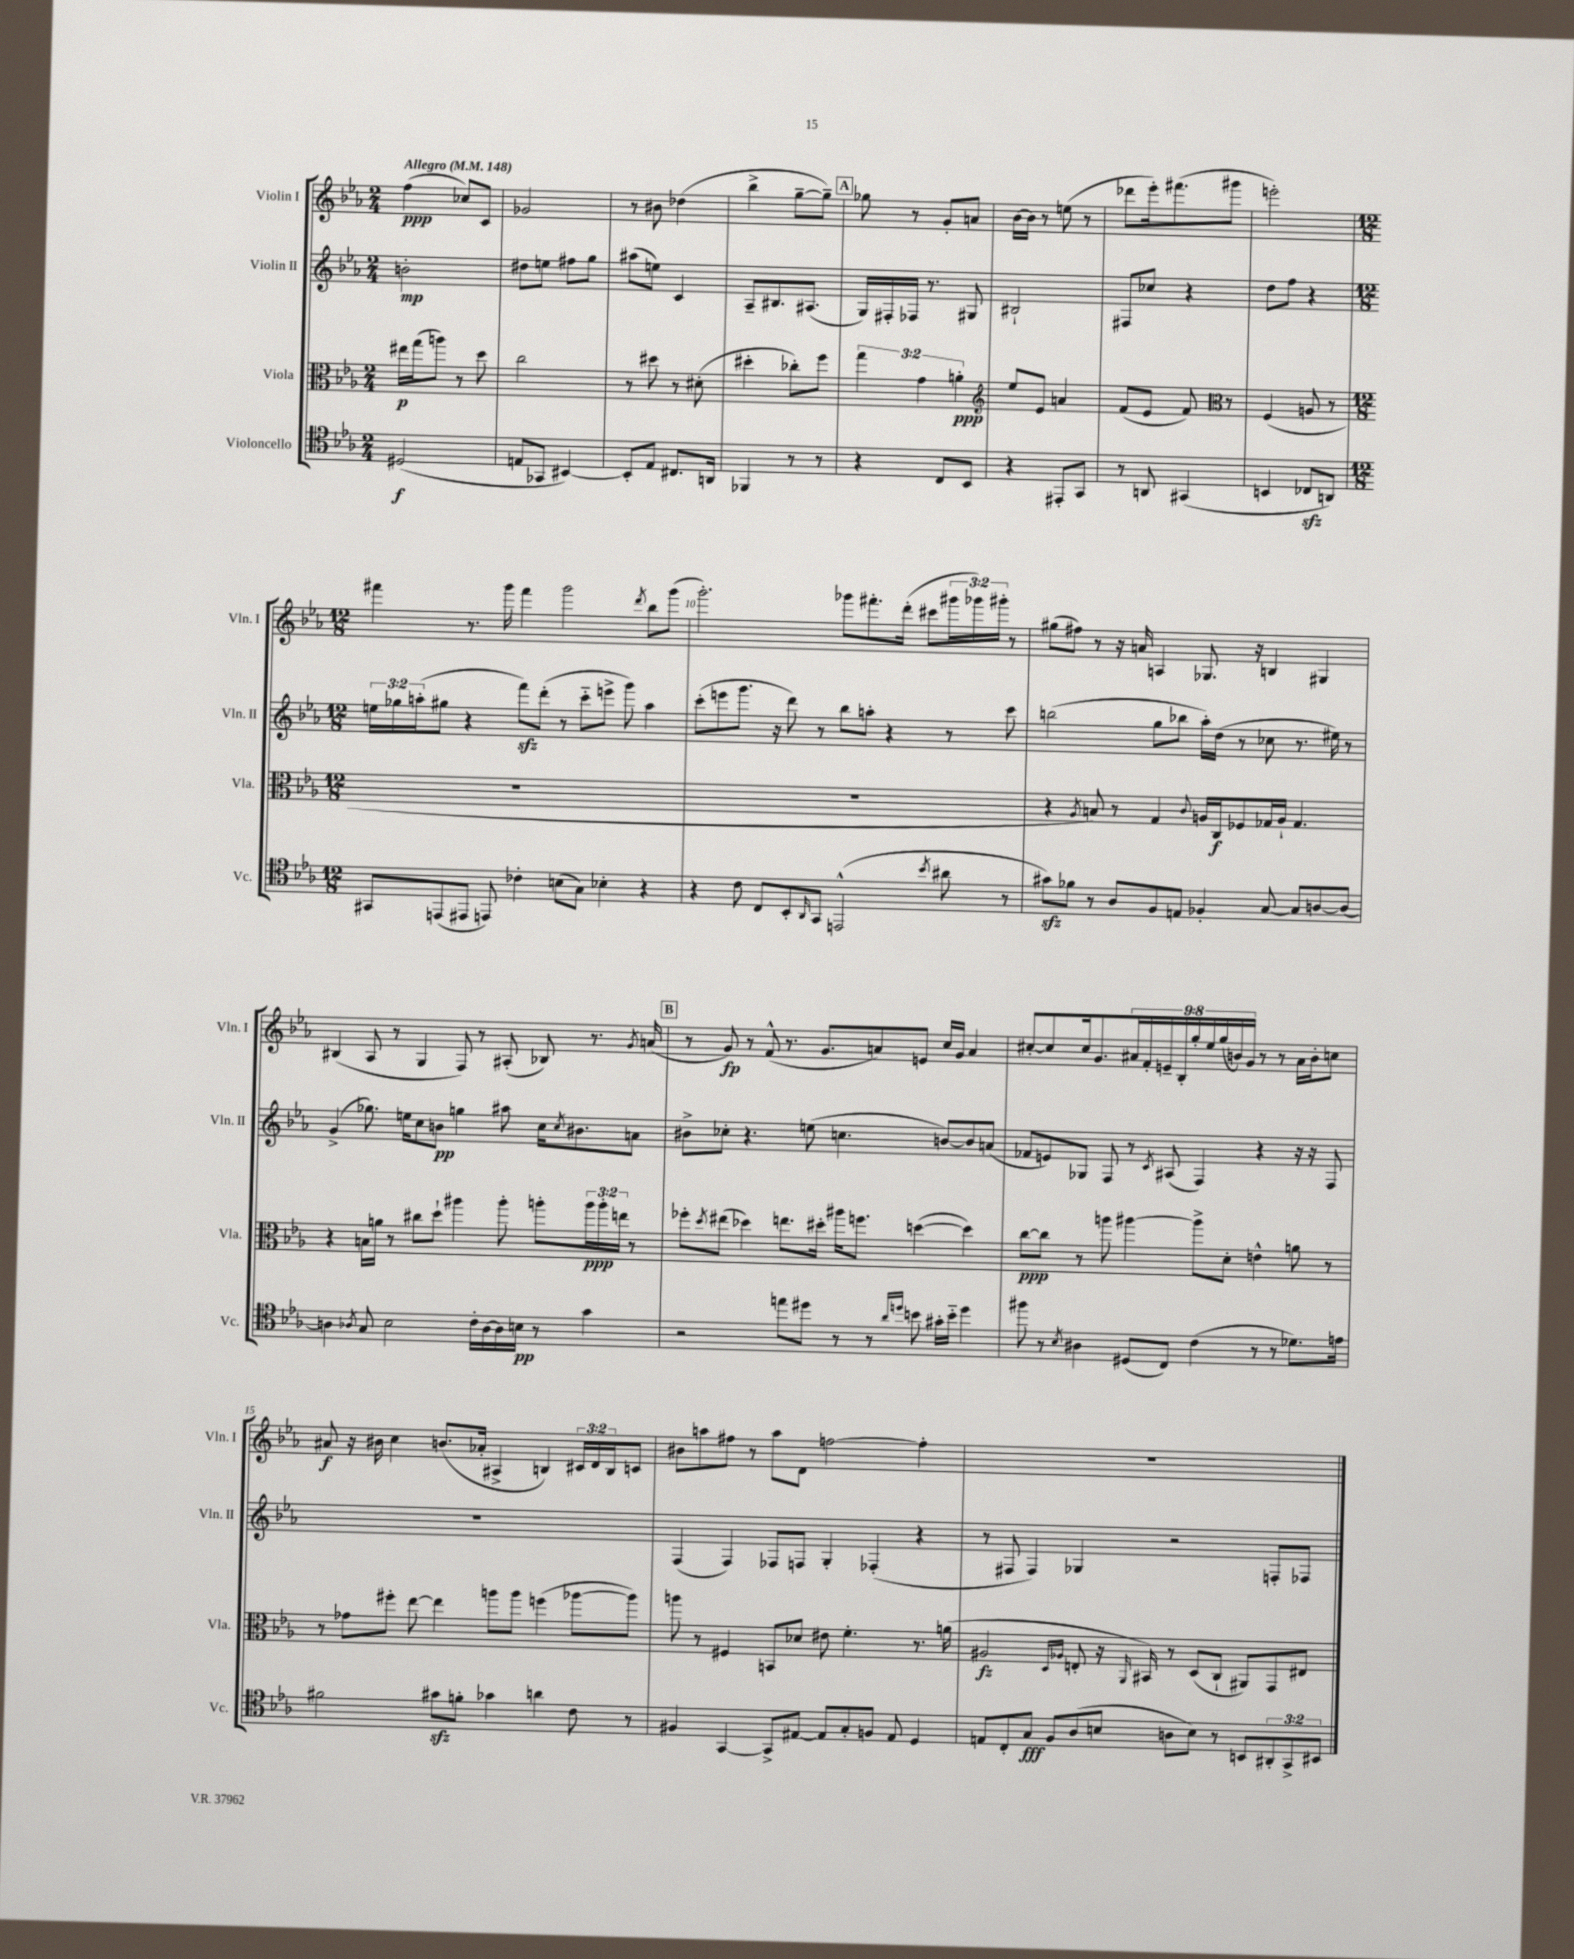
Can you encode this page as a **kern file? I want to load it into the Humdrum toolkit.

**kern	**kern	**kern	**kern
*staff4	*staff3	*staff2	*staff1
*clefC4	*clefC3	*clefG2	*clefG2
*k[b-e-a-]	*k[b-e-a-]	*k[b-e-a-]	*k[b-e-a-]
*M2/4	*M2/4	*M2/4	*M2/4
*MM148	*MM148	*MM148	*MM148
(2D#/	16ee#\LL	2b'\	(4ff\
.	(16gg\J	.	.
.	8aa\J)	.	.
.	8r	.	8cc-/L)
.	8dd\	.	8c/J
=	=	=	=
8E/L	2cc\	8dd#\L	2g-/
8GG-/J	.	8ee\J	.
[4BB#/)	.	8ff#\L	.
.	.	8gg\J	.
=	=	=	=
8BB#'/]L	8r	(8aa#\L	8r
8E-/J	8dd#\	8ee\J)	8b#\
8.C#/L	8r	4c/	(4dd-\
.	(8d#'\	.	.
16AA/Jk	.	.	.
=	=	=	=
4FF-/	4dd#'\	8A-~/L	4bb-^\
.	.	8.B#/	.
8r	8cc-'\L)	.	[8gg~\L
.	.	(8.A#/J	.
8r	8ff\J	.	8gg~\]J)
=	=	=	=
4r	6gg\	16G/LL)	8gg-\
.	.	16F#'/	.
.	.	16F-/JJ	8r
.	6g\	.	.
.	.	8.r	.
8C/L	.	.	8g'/L
.	6a'\	.	.
8BB-/J	.	8G#/	8a/J
=	=	=	=
*	*clefG2	*	*
4r	8ee-/L	2B#`/	[16b-\LL
.	.	.	16b-\]JJ
.	8e-/J	.	8r
8EE#'/L	4a/	.	(8ee\
8GG/J	.	.	8r
=	=	=	=
8r	(8f/L	8F#/L	8ddd-\L
8AA/	8e-/J	8cc-/J	16eee-'\k)
.	.	.	(8.fff#\
(4GG#/	8f/)	4r	.
.	8r	.	8ggg#\J
=	=	=	=
*	*clefC3	*	*
4BB/	(4F/	8dd\L	2eee'\)
.	.	8ff\J	.
8C-/L	8A/	4r	.
8AA/J)	8r	.	.
=	=	=	=
*M12/8	*M12/8	*M12/8	*M12/8
8GG#/L	1.r	24ee\LL	4fff#\
.	.	24gg-\	.
.	.	(24aa'\J	.
(8EE/	.	8gg#\J	.
8EE#/J	.	4r	8.r
8EE/)	.	.	.
.	.	.	16ggg\
4c-'\	.	8fff\L)	4fff#\
.	.	(8ddd'\J	.
(8B\L	.	8r	2ggg\
8G\J)	.	8ccc'~\L	.
4B-'\	.	8eee^\J	.
.	.	8ggg\)	.
.	.	.	8qddd/
4r	.	4aa\	8bb-\L
.	.	.	(8ggg\J
=	=	=	=
4r	1.r	(8ccc'\L	2.ggg'\)
.	.	8eee\	.
8c\	.	8.ggg\J	.
8C/L	.	.	.
.	.	16r	.
8BB-'/	.	8ddd\)	.
16qqAA-/	.	.	.
8GG/J	.	8r	.
(2EE^^/	.	8bb-\L	8ggg-\L
.	.	8aa'\J	8.fff#'\
.	.	4r	.
.	.	.	(16ddd'\Jk
.	.	.	8ccc#\L
8qb-/	.	.	.
8a#\	.	8r	24ggg#\L
.	.	.	24ggg-\)
.	.	.	24ggg#'\JJ
8r	.	8ccc\	8r
=	=	=	=
8g#\L)	4r	(2bb\	(8gg#\L
8f-\J	.	.	8ff#\J)
.	8qA-/	.	.
8r	8B/)	.	8r
8A-/L	8r	.	16r
.	.	.	16a/
8F/	4G/	8gg\L	4A/
8E/J	.	8bb-\J	.
.	8qqc/	.	.
4F-'/	16A/LL	16aa-'\LL)	8.G-/
.	16C/J	(16dd\JJ	.
.	8F-/	8r	.
.	.	.	16r
[8G/	16G-/L	8cc-\	4B/
.	16A`/JJ	.	.
8G/]L	4.G-/	8.r	.
[8A/	.	.	4G#/
.	.	16ee#\)	.
8A/_J	.	8r	.
=	=	=	=
4A\]	4r	(4g^/	(4B#/
8qA-/	.	.	.
8G/	16B\LL	8.gg-\)	8A-/
.	16a\JJ	.	.
2B-\	8r	.	8r
.	.	16ee\LK	.
.	8cc#\L	8cc\	4G/
.	8dd`\J	8b\J	.
.	4aa#\	4gg\	8F/)
16c'\LL	.	.	8r
[16A-\	.	.	.
16A-\]	8aa#'\	8aa#\	(8A#'/
16B\JJ	.	.	.
8r	8aa'\L	16cc\LK	8B-/)
.	.	8qcc/	.
.	.	8.b#\	.
4g\	24aa\L	.	8.r
.	24aa'\	.	.
.	24ee\JJ	.	.
.	8r	8a\J	.
.	.	.	8qg/
.	.	.	(16a/
=	=	=	=
2r	8ff-'\L	8b#^\L	8r
.	8qdd/	.	.
.	(8ee#\J	8cc-'\J	8g/)
.	4dd-\)	4.r	8r
.	.	.	(8f^^/
8ee\L	8.ee\L	.	8.r
8dd#\J	.	(8ee\	.
.	16dd#'\Jk	.	8.g/L
8r	16aa#\LK	4.cc\	.
.	8.ff\J	.	.
8r	.	.	8a/)
16qqa-/LL	.	.	.
16qqdd/JJ	.	.	.
8b\	([4dd\	.	8e/J
16g#'\LL	.	[8b/L)	16cc/LL
16b'~\JJ	.	.	16g/JJ
4dd\	4dd\])	8b/]	4a/
.	.	(8a/J	.
=	=	=	=
8ff#\	[8cc\L	8f-/L	[8cc#'/L
8r	8cc\]J	8e/)	8cc#/]
8qB-/	.	.	.
4A#\	8r	8G-/J	16cc#/k
.	.	.	8.g/
.	8aa\	8F/	.
(8D#/L	[4aa#\	8r	18a#/L
.	.	.	18f'/
.	.	.	18e~/
.	.	8qc/	.
8C/J)	.	(8A#/	.
.	.	.	18B-'/
.	.	.	18gg'/
(4c\	8aa#^\]L	4F/)	.
.	.	.	18ee-/
.	.	.	(18gg/
.	8d'\J	.	.
.	.	.	18b/)
.	.	.	18g/JJ
8r	4e^^\	4r	8r
8r	.	.	8r
8.d-\L)	8a\	16r	16a#\LL
.	.	16r	16b'\J
.	8r	8F/	8cc\J
16e\Jk	.	.	.
=	=	=	=
2f#\	8r	1.r	8a#/
.	8g-\L	.	16r
.	.	.	16b#\
.	8ff#'\J	.	4cc\
.	[8ee-\	.	.
8g#\L	4ee-\]	.	(8.b/L
8f'\J	.	.	.
.	.	.	16a-'/Jk
4g-\	8aa\L	.	4A#^/
.	8aa\J	.	.
4a\	(4ff\	.	4B/)
8c\	[8aa-\L	.	24c#/LL
.	.	.	24d/
.	.	.	24B/J
8r	8aa-\]J)	.	8c/J
=	=	=	=
4F#/	8aa\	(4F/	8b#\L
.	8r	.	8aa\
[4GG/	4F#/	4F/)	8ff#\J
.	.	.	8r
8GG^/]L	8BB/L	8F-/L	8aa\L
[8E#/J	8d-/J	8F/J	8d\J
8E#/]L	8e#\	4G'/	[2ff\
8G'/	4.f'\	.	.
8F/J	.	(4F-'/	.
8E#/	.	.	.
4D/	8.r	4r	4ff'\]
.	(16a\	.	.
=	=	=	=
8E/L	2A#/	8r	1.r
8C'/	.	8F#/	.
8G/J	.	4F#/)	.
8F/L	.	.	.
.	16qqD/LL	.	.
.	16qqA-/JJ	.	.
(8A-/	8E'/	4G-/	.
8B/J	16r	.	.
.	16qqAA-/	.	.
.	16BB#/)	.	.
8A\L	8r	2r	.
8B\J)	(8D/L	.	.
8r	8C`/J	.	.
8BB/L	8AA#/L)	.	.
12AA#'/	8GG/	8F'/L	.
12GG^/	.	.	.
.	8E#/J	8F-/J	.
12BB#/J	.	.	.
==	==	==	==
*-	*-	*-	*-
